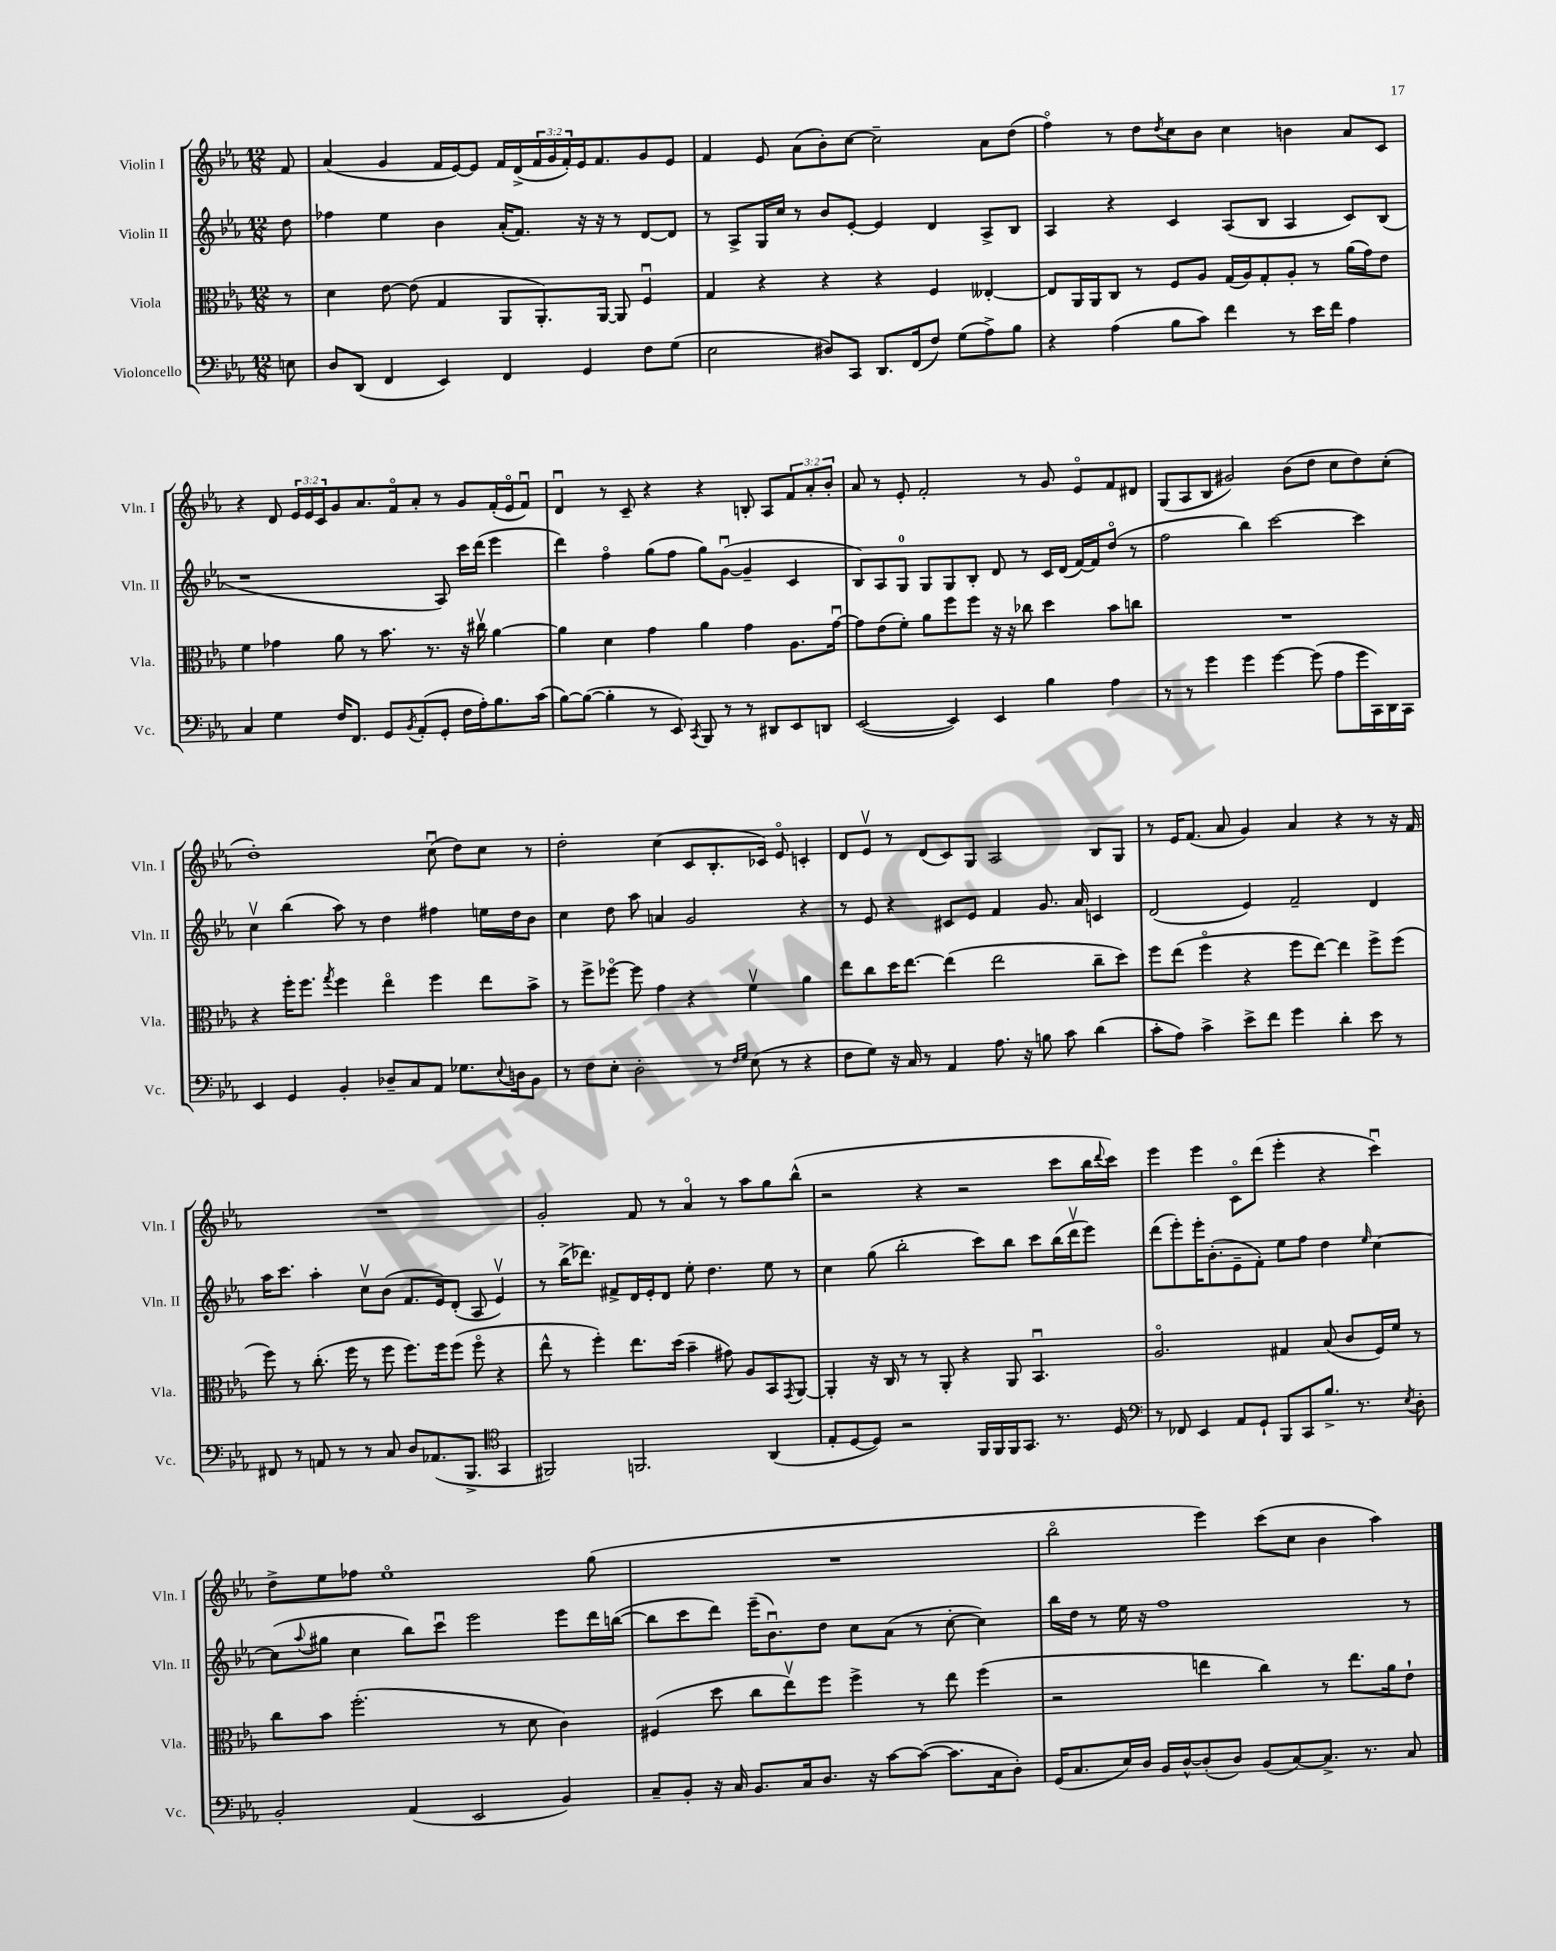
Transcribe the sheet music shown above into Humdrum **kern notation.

**kern	**kern	**kern	**kern
*staff4	*staff3	*staff2	*staff1
*clefF4	*clefC3	*clefG2	*clefG2
*k[b-e-a-]	*k[b-e-a-]	*k[b-e-a-]	*k[b-e-a-]
*M12/8	*M12/8	*M12/8	*M12/8
8E\	8r	8dd\	8f/
=	=	=	=
8D/L	4d\	4ff-\	(4a-/
(8DD/J	.	.	.
4FF/	[8e-\	4ee-\	4g/
.	(8e-\]	.	.
4EE-/)	4G/	4b-\	16f/LL
.	.	.	[16e-/J)
.	.	.	8e-/]J
4FF/	8AA-/L	(16a-'/LK	16f/LL
.	.	8.f/J)	(16d^/
.	8.AA-'/)	.	24f/
.	.	.	24g/
.	.	.	24f'/)
4GG/	.	16r	16e-/J
.	[16AA-/Jk	16r	8.f/
.	8AA-/]	8r	.
8F\L	4Fu/	[8d/L	8g/
(8G\J	.	8d/]J	8e-/J
=	=	=	=
2E-\	4G/	8r	4f/
.	.	8A-^/L	.
.	4r	16G/L	8e-/
.	.	16cc/JJ	.
.	.	8r	(8a-\L
8D#/L)	4r	8b-/L	8b-'\)
8CC/J	.	[8e-'/J	[8cc\J
8.DD/L	4r	4e-/]	2cc~\]
(16FF/k	.	.	.
8F/J)	4F/	4d/	.
(8G\L	.	.	.
8A-^\)	[4E--'/	8A-^/L	8a-\L
8B-\J	.	8B-/J	(8dd\J
=	=	=	=
4r	8E--/]L	4A-/	4ffo\)
.	16AA-/L	.	.
.	16AA-/J	.	.
(4A-\	8C/J	4r	8r
.	8r	.	8dd\L
.	.	.	8qdd/
8B-\L	8F/L	4c/	8cc\
8c\J)	8A-/J	.	8b-\J
4f\	(16G/LL	(8A-/L	4cc\
.	16A-/J)	.	.
.	8G'/	8B-/J	.
8r	8A-'/J	4A-/	4b\
16e-\LL	8r	.	.
16f\JJ	.	.	.
4A-\	(16a-\LL	8c/L)	8a-/L
.	16g\J)	.	.
.	8e-\J	(8B-/J	8c/J
=	=	=	=
4C/	4f\	1r	4r
4G\	4g-\	.	8d/
.	.	.	24e-/LL
.	.	.	24e-/
.	.	.	24c/J
16F/LK	8a-\	.	8g/
8.FF/J	.	.	.
.	8r	.	8.a-/
8GG/L	8.b-\	.	.
.	.	.	16fo/k
8qBB-/	.	.	.
(8AA-'/	.	.	8a-'/J
.	8.r	.	.
8GG'/J	.	8A-/)	8r
16F\LL	16r	16ccc\LL	8g/L
16A-'\J)	16cc#v\	(16ddd\JJ	.
8.B-\	[4a-\	4eee-\	(16f'/L
.	.	.	16e-o/J
.	.	.	8fu/J)
(16c\Jk	.	.	.
=	=	=	=
[8B-\L)	4a-\]	4ddd\)	4du/
(8B-\_J	.	.	.
4B-'\]	4d\	4ffo\	8r
.	.	.	8c~/
8r	4g\	(8gg\L	4r
8EE-/)	.	8ff\J	.
8qCC/	.	.	.
8BBB-/	4a-\	8gg\L)	4r
8r	.	([8gu\J	.
8r	4g\	4g~/]	8B'/
8DD#/L	.	.	8A-/L
8EE-/	8.A-\L	4c/	12f/
.	.	.	12a-'/
8DD/J	.	.	.
.	.	.	12b-'/J
.	[16gu\Jk	.	.
=	=	=	=
([2EE-/	8g\]L	8B-/L)	8a-/
.	(8e-\	8A-/	8r
.	8f'\J)	8G/J	8e-'/
.	8a-\L	8G/L	2f'/
4EE-/])	8ff\	8G/	.
.	8ff\J	8B-'/J	.
4EE-/	16r	8d/	.
.	16r	.	.
.	8cc-\	8r	8r
4B-\	4dd\	16c/LL	8g/
.	.	(16d/JJ	.
.	.	[16f/LL)	8e-o/L
.	.	16f/]J	.
4A-\	8b-\L	(8ddo/J	8f/
.	8cc\J	8r	8d#/J
=	=	=	=
8r	1.r	2ff\	(8G/L
8r	.	.	8A-/
4g\	.	.	8B-/J
.	.	.	2g#/)
4g\	.	4bb-\)	.
[4g\	.	[2ccc\	.
.	.	.	(8b-\L
(8g\]	.	.	8dd\J
8A-\L	.	.	8cc\L
16g\L	.	4ccc\]	8dd\)
16CC\)	.	.	.
16DD\	.	.	(8cc'\J
16CC\JJ	.	.	.
=	=	=	=
4EE-/	4r	4ccv\	1dd')
4GG/	16ff'\LK	(4bb-\	.
.	8.ff\J	.	.
.	8qgg/	.	.
4BB-'/	4ff\	8aa-\)	.
.	.	8r	.
8D-~/L	4ee-o\	4dd\	.
8C/	.	.	.
8AA-/J	4ff\	4ff#\	(8ccu\
8.G-\L	.	.	8dd\L)
.	8ee-\L	16ee\LL	8cc\J
8qqE-/	.	.	.
16D\k	.	16dd\J	.
8BB-\J	8b-^\J	8b-\J	8r
=	=	=	=
8r	8r	4cc\	2dd'\
8F\L	8ff^\L	.	.
8E-'\J	[8ff-o\J	8dd\	.
2D'\	8ff-\]	8aa-\	.
.	4g\	4a/	(4cc\
.	4r	2g/	8c/L
8r	.	.	8.B-'/
16qqF/LL	.	.	.
16qqG/JJ	.	.	.
(8E-\	4fv\	.	.
.	.	.	16c-/Jk)
8r	.	.	8e-o/
4r	4a-\	4r	4c'/
=	=	=	=
8F\L	8ee-\L	8r	8d/L
8G\J)	8cc\	8e-/	8e-v/J
16r	16dd\K	4r	8r
16C/	[8.ee-\J	.	.
8r	.	.	(8d/L
4AA-/	(4ee-\]	8c#/L	8c/)
.	.	8e-/J	8G/J
8.A-\	2ee-\	4f/	2A-/
16r	.	.	.
8B\	.	8.g/	.
8c\	.	.	.
.	.	16a-/	.
(4d\	8cc~\L	4c/	8B-/L
.	8dd\J)	.	8G/J
=	=	=	=
8c'\L	8ff\L	(2d/	8r
8A-\J)	(8ee-\J	.	16e-/LK
.	.	.	(8.f/J
4c^\	4ffo\	.	.
.	.	.	8a-/
8e-^\L	4r	4e-/)	4g/)
8f\J	.	.	.
4g\	8ff\L	2f~/	4a-/
.	[8ee-\J)	.	.
4d'\	4ee-\]	.	4r
8e-\	8ff^\L	4d/	8r
8r	(8ff\J	.	16r
.	.	.	16f/
=	=	=	=
8FF#/	8ff\)	16aa-\LK	1.r
.	.	8.ccc\J	.
8r	8r	.	.
8AA/	(8.cc'\	4aa-'\	.
8r	.	.	.
.	16ff\	.	.
8r	8r	8ccv\L	.
8C/	8ff\	(8b-\J	.
8D/L	8.ff\L)	8.f/L	.
(8.AA-/	.	.	.
.	16ff\k	16e-/k)	.
.	(8ff\J	(8d'/J	.
8.BBB-^/J	.	.	.
.	8ffo\	8A-/	.
*clefC4	*	*	*
4GG/	4r	4e-v/)	.
=	=	=	=
2FF#/)	8ee-^^\	8r	2g'/
.	8r	(16bb-^\LK	.
.	.	8.ddd-\J)	.
.	4ff'\)	.	.
.	.	8f#^/L	.
2.FF/	8.ee-\L	16d/L	8f/
.	.	16e-'/J	.
.	.	8d/J	8r
.	(16dd\Jk	.	.
.	4b-~\	8ee-'\	4a-o/
.	.	4.dd\	.
.	8g#\)	.	8r
.	8A-/L	.	8aa-\L
(4AA-/	8BB-/	8ee-\	8gg\
.	8qGG/	.	.
.	[8AA-/J	8r	(8bb-^^\J
=	=	=	=
8E-'/L	4AA-'/]	4cc\	2r
[8D/	.	.	.
8D/]J)	16r	(8gg\	.
.	16C/	.	.
2r	8r	2bb-'\	.
.	8r	.	4r
.	8AA-'/	.	.
.	4r	.	2r
16FF/LL	.	8ccc\L)	.
16FF/	.	.	.
16FF/J	8AA-/	8bb-\J	.
8.GG/J	.	.	.
.	4.BB-u/	8ccc\L	.
8.r	.	(16bb-\L	8ccc\L
.	.	16dddv\J	.
.	.	8eee-\J)	16bb-\L
.	.	.	8qqddd/
16D/	.	.	16ccc\JJ)
=	=	=	=
*clefF4	*	*	*
8r	2.A-o/	(8ddd\L	4eee-\
8FF-/	.	8eee-'\)	.
4EE-/	.	16eee-'\K	4eee-\
.	.	(8.b-'\	.
8AA-/L	.	8e-~\	8co\L
8GG`/J	.	8f'\J)	(8ddd\J
8BBB-/L	4G#/	8ee-\L	4eee-'\
8CC/	.	8ff\J	.
8.B-^/J	(8B-/	4dd\	4r
.	8c/L	.	.
8.r	.	.	.
.	.	16qqee-/	.
.	16F/L)	[4cc\	4cccu\)
.	16f/JJ	.	.
8qE-/	.	.	.
8D'\	8r	.	.
=	=	=	=
2BB-'/	8cc\L	(8cc\]L	8dd^\L
.	.	8qqaa-/	.
.	8b-\J	8gg#\J	8ee-\
.	(2.ff'\	4cc\	8ff-\J
.	.	.	1ee-o
(4AA-/	.	8bb-\L)	.
.	.	8cccu\J	.
2EE-/	.	2eee-\	.
.	8r	.	.
.	8d\	.	.
4BB-/)	4c\)	8eee-\L	.
.	.	16ddd\L	(8gg\
.	.	([16bb\JJ	.
=	=	=	=
8C~/L	(4F#/	8bb\]L	1.r
8BB-'/J	.	8ccc\	.
16r	8dd\	8ddd\J)	.
16C/	.	.	.
8.BB-/L	8cc\L	(16eee-~\LK	.
.	.	8.b-u\)	.
.	8ee-v\)	.	.
16C/k	.	.	.
8.D/J	8ff\J	8dd\J	.
.	4ff^\	8cc\L	.
16r	.	.	.
[8c\L	.	(8a-\J	.
(8c\_J	8r	8r	.
8.c\]L	8ee-\	[8cc'\	.
.	(4ff\	4cc\])	.
16C\k	.	.	.
8D'\J)	.	.	.
=	=	=	=
(16GG/LK	2r	16bb-\LL	2bb-o\
8.C/	.	16dd\JJ	.
.	.	8r	.
16E-/L)	.	16ee-\	.
16D/JJ	.	16r	.
16BB-/LL	.	1ff	.
[16D^^/J	.	.	.
(8D'/]	4ee\	.	4eee-\)
8D/J)	.	.	.
(8BB-/L	4cc\)	.	(8ccc\L
[8C/)	.	.	8cc\J
8.C^/]J	8r	.	4b-\
.	8.ee\L	.	.
8.r	.	.	.
.	.	.	4aa-\)
.	16a-\k	.	.
8C/	8e-`\J	8r	.
==	==	==	==
*-	*-	*-	*-
